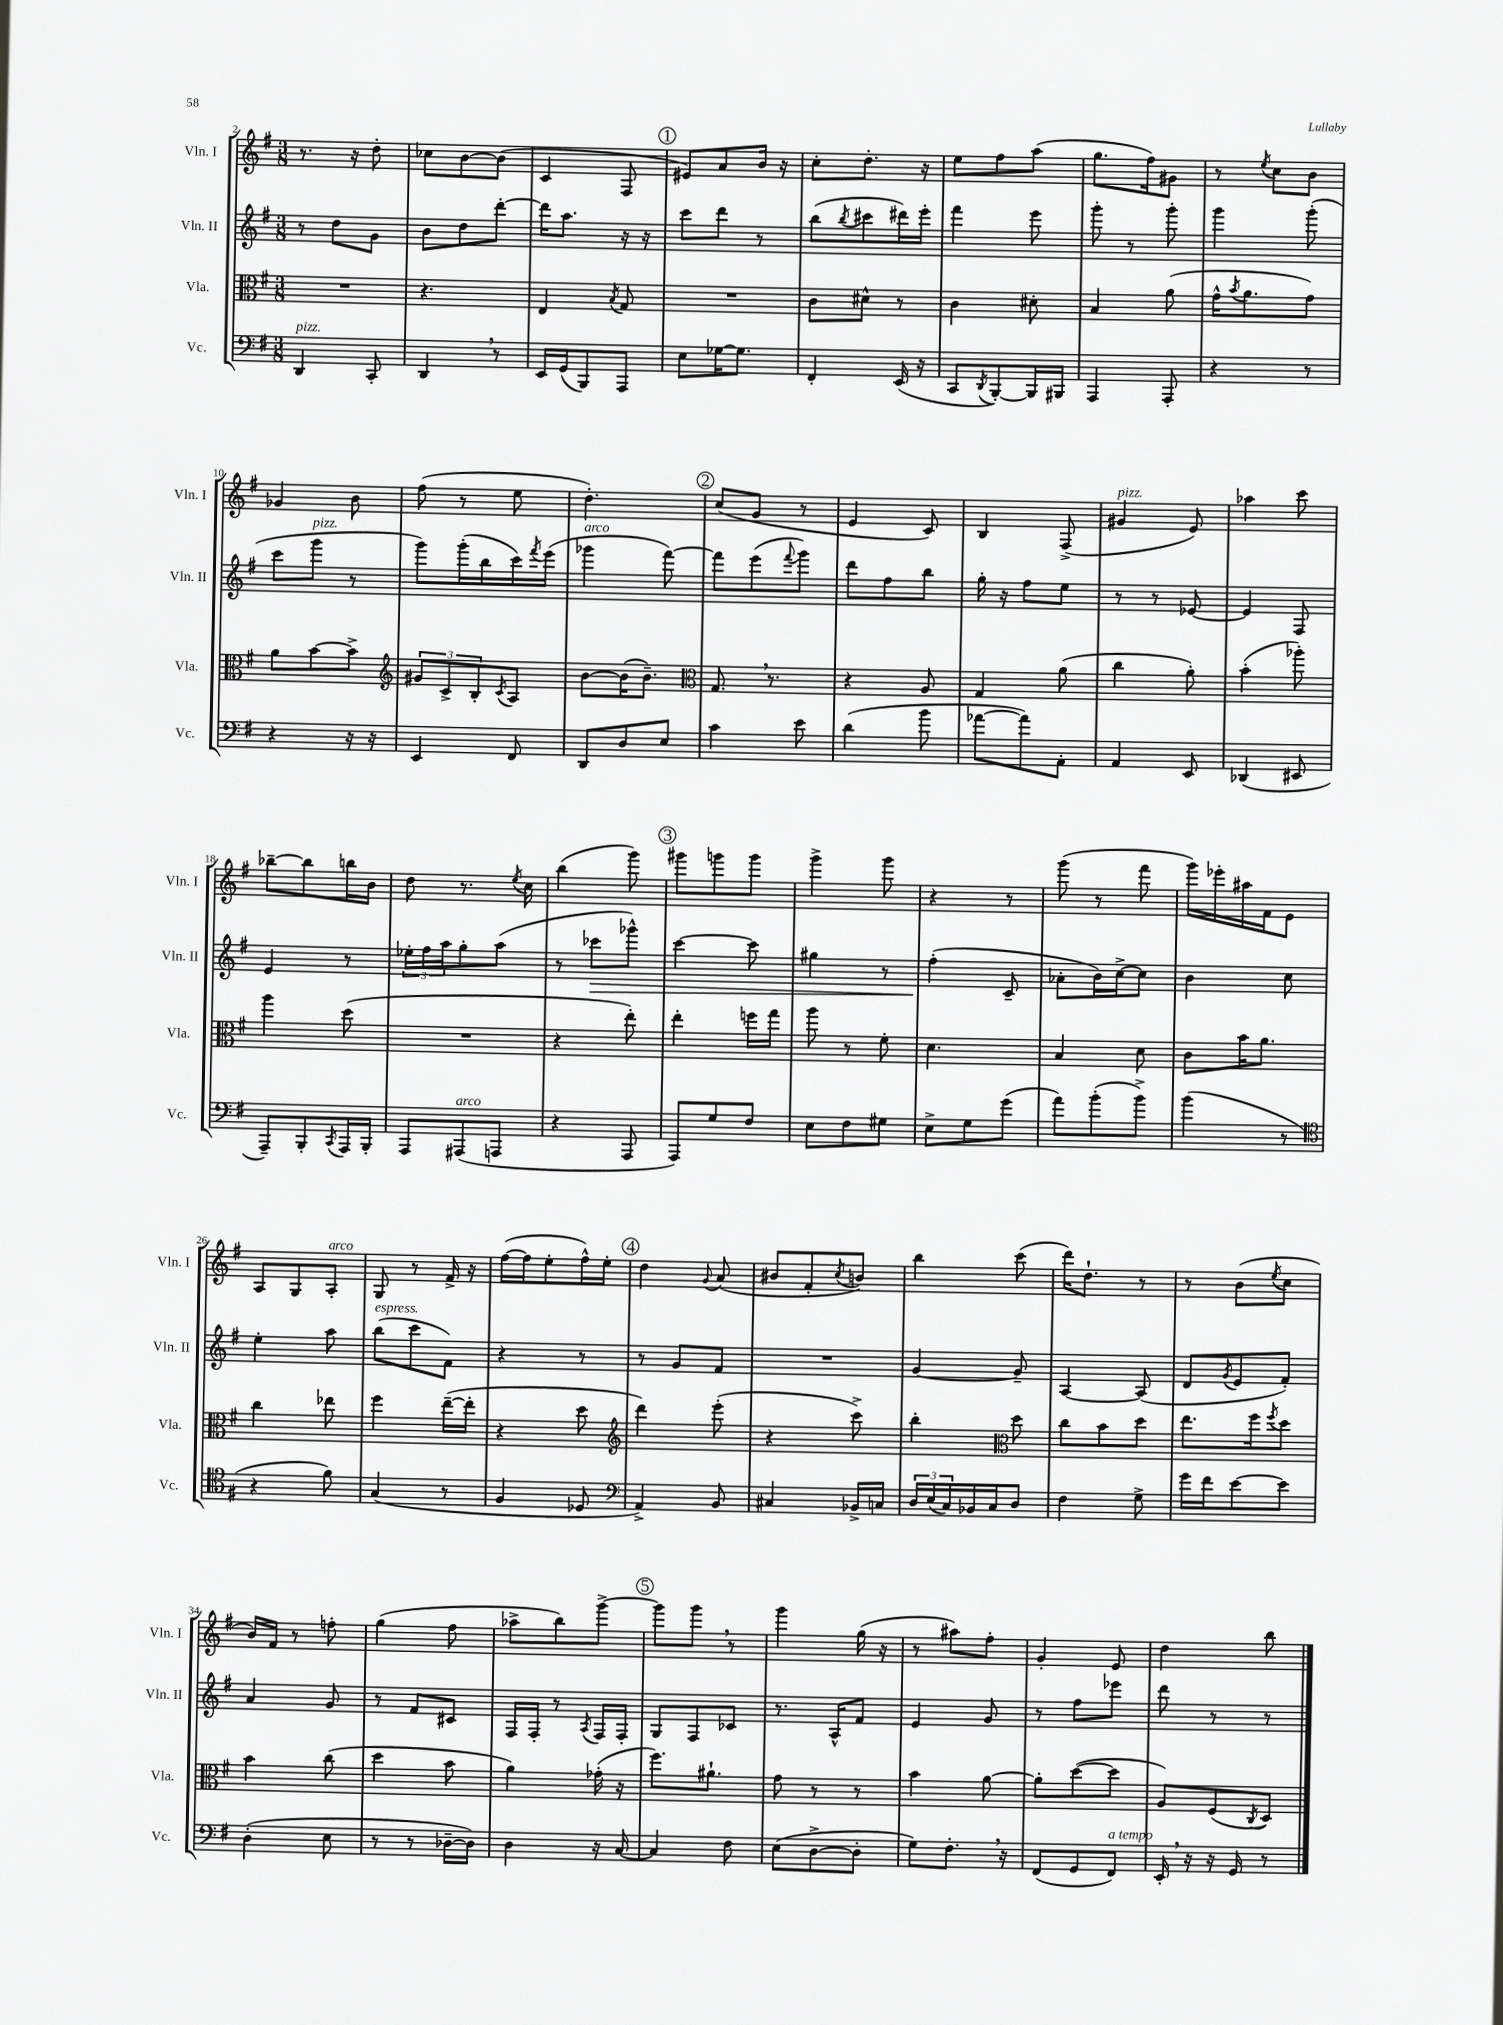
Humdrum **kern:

**kern	**kern	**kern	**kern
*staff4	*staff3	*staff2	*staff1
*clefF4	*clefC3	*clefG2	*clefG2
*k[f#]	*k[f#]	*k[f#]	*k[f#]
*M3/8	*M3/8	*M3/8	*M3/8
4DD	4.r	8r	8.r
.	.	8dd	.
.	.	.	16r
8CC'	.	8g	8dd'
=	=	=	=
4DD	4.r	8b	8cc-
.	.	8dd	[8b
8r	.	[8ddd'	(8b]
=	=	=	=
16EE	4E	16ddd]	4c
(16GG	.	8.aa	.
8BBB)	.	.	.
.	8qB	.	.
8AAA	8G	16r	8F#
.	.	16r	.
=	=	=	=
8E	4.r	8ccc	8e#)
[16G-	.	8ddd	8a
8.G-]	.	.	.
.	.	8r	16b
.	.	.	16r
=	=	=	=
4FF#'	8c	(8bb	8cc'
.	.	8qbb	.
.	8d#^^	8ccc#	8.dd'
(16EE	8r	16ddd#)	.
16r	.	16eee'	16r
=	=	=	=
8CC	4c	4fff#	8ee
8qDD	.	.	.
[8BBB')	.	.	8ff#
16BBB]	8d#'	8eee	(8aa
16BBB#	.	.	.
=	=	=	=
4AAA	4B	8ggg'	8.gg
.	.	8r	.
.	.	.	16ff#)
8AAA'	(8a	8ggg'	8g#
=	=	=	=
4r	16g^^	4ggg	8r
.	8qb	.	.
.	8.a	.	.
.	.	.	8qee
.	.	.	8cc
8r	8g)	(8ggg'	8b
=	=	=	=
4r	8a	8ccc	4g-
.	[8b	8ggg	.
16r	8b^]	8r	8b
16r	.	.	.
=	=	=	=
*	*clefG2	*	*
4EE	12g#	8ggg)	(8ff#
.	12c^	.	.
.	.	(16ggg'	8r
.	12B'	.	.
.	.	16bb	.
.	8qc	.	.
8FF#	8A	16ccc)	8ee
.	.	8qfff#	.
.	.	(16eee	.
=	=	=	=
8DD	[8b	4ggg-	4.dd')
8D	(16b]	.	.
.	8.b~)	.	.
8E	.	[8fff#)	.
=	=	=	=
*	*clefC3	*	*
4c	8.G	8fff#]	(8cc
.	.	(8eee	8g
.	8.r	.	.
.	.	8qqfff#	.
8e	.	8ggg)	8r
=	=	=	=
(4d	4r	8ddd	4e
.	.	8ff#	.
8b	8A	8bb	8c)
=	=	=	=
[8a-	4G	16gg'	4B
.	.	16r	.
8a-])	.	8ff#	.
8AA'	(8a	8ee	(8F#^
=	=	=	=
4AA	4cc	8r	4g#
.	.	8r	.
8EE	8a')	[8e-	8e)
=	=	=	=
(4DD-	(4b'	4e-]	4aa-
8EE#	8aa-')	8F#	8ccc
=	=	=	=
8AAA~)	4aa	4e	[8bb-~
8BBB'	.	.	8bb-]
8qCC	.	.	.
16AAA	(8dd	8r	16bb
16BBB'	.	.	16b
=	=	=	=
8AAA	4.r	24ee-'	8dd
.	.	24ff#	.
.	.	24aa	.
(8AAA#	.	8gg'	8.r
8AAA	.	(8aa	.
.	.	.	8qee
.	.	.	16cc
=	=	=	=
4r	4r	8r	(4bb
.	.	8ccc-	.
8AAA	8ee')	8ggg-^^)	8ggg)
=	=	=	=
8AAA)	4ee'	[4ccc	8ggg#
8G	.	.	8ggg
8F#	16ff	8ccc]	8ggg
.	16gg	.	.
=	=	=	=
8E	8aa	4gg#	4ggg^
8F#	8r	.	.
8G#	8f#'	8r	8ggg
=	=	=	=
8E^	4.d	(4ff#'	4r
8G	.	.	.
(8g	.	8c~	8r
=	=	=	=
8a)	4B	8a-'	(8ggg
(8b'	.	16b)	8r
.	.	[16cc^	.
8b^)	8d	8cc]	8fff#
=	=	=	=
(4b	8c	4b	16ggg)
.	.	.	16eee-'
.	16b	.	16aa#
.	8.a	.	16f#
8r	.	8cc	8e
=	=	=	=
*clefC4	*	*	*
4r	4cc	4ee'	8A
.	.	.	8G
8f#)	8ee-	8aa	8A'
=	=	=	=
(4G	4ff#	(8bb	8G
.	.	8ccc	8r
8r	([16ee~	8f#)	16f#^
.	16ee']	.	16r
=	=	=	=
4F#	4r	4r	([16ff#
.	.	.	16ff#]
.	.	.	8ee'
8D-	8dd	8r	16ff#^^)
.	.	.	16ee'
=	=	=	=
*clefF4	*clefG2	*	*
4AA^)	4ddd)	8r	4dd
.	.	8g	.
.	.	.	8qqg
8BB	(8eee'	8f#	(8a
=	=	=	=
4C#	4r	4.r	8b#
.	.	.	8f#'
.	.	.	8qcc
16BB-^	8ccc^)	.	8b)
16C	.	.	.
=	=	=	=
24D	4bb'	[4g	4bb
(24E	.	.	.
24C)	.	.	.
16BB-	.	.	.
16C	.	.	.
*	*clefC3	*	*
8D	8dd	8g~]	(8ccc
=	=	=	=
4F#	8cc	[4A	16ddd)
.	.	.	8.dd`
.	8b	.	.
8G^	8dd	(8A]	8r
=	=	=	=
16g	8.ee	8d	8r
16f#	.	.	.
.	.	8qg	.
[8e	.	8e	(8b
.	16ff#	.	.
.	8qff#	.	8qee
8e]	8dd	8f#')	8cc
=	=	=	=
(4D'	4b	4a	16b)
.	.	.	16f#
.	.	.	8r
8E	(8cc	8g	8ff'
=	=	=	=
8r	4dd	8r	(4gg
8r	.	8f#	.
[16D-~	8b	8c#	8ff#
16D-])	.	.	.
=	=	=	=
4D	4a)	16F#	8aa-^
.	.	16F#'	.
.	.	8r	8bb)
.	.	8qA	.
16r	(16g-'	16F#	[8ggg^
[16C	16r	16F#'	.
=	=	=	=
4C]	8.ff#)	8G	8ggg]
.	.	8F#	8ggg
.	8.a#`	.	.
8F#	.	8c-	8r
=	=	=	=
(8E	8g	8.r	4ggg
[8D^	8r	.	.
.	.	16A^^	.
8D']	8r	8f#	(16gg
.	.	.	16r
=	=	=	=
8G)	4b	4e	8r
8.F#'	.	.	8aa#)
.	[8a	8g	8ff#'
16r	.	.	.
=	=	=	=
(8FF#	8a']	8r	4g'
8GG	([8dd	8ff#	.
8FF#)	8dd]	8eee-	8e
=	=	=	=
16EE'	8A)	8ddd	4dd
16r	.	.	.
16r	(8F#	8r	.
16GG	.	.	.
.	8qC	.	.
8r	8D)	8r	8bb
==	==	==	==
*-	*-	*-	*-
